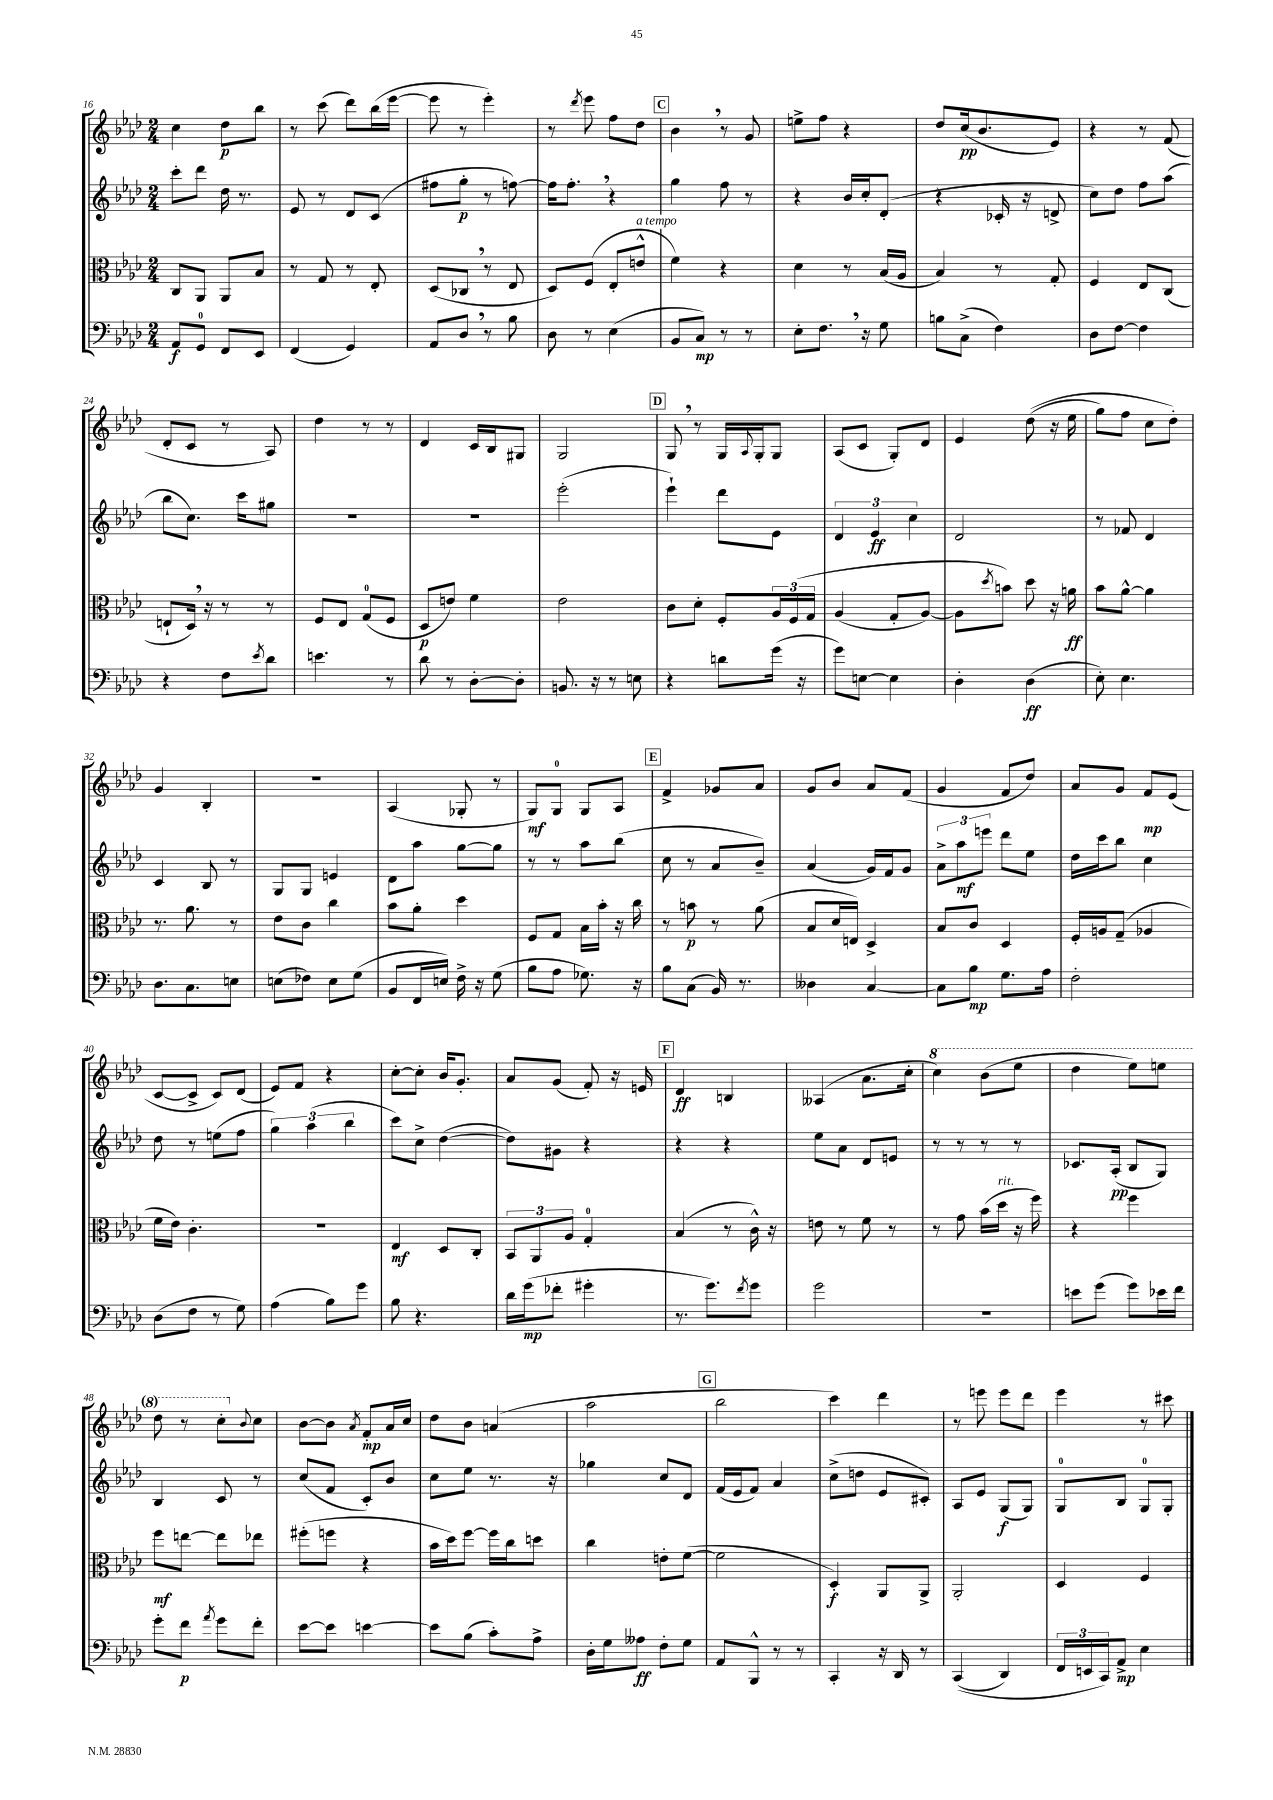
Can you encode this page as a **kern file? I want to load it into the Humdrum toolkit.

**kern	**dynam	**kern	**dynam	**kern	**dynam	**kern	**dynam
*part4	*part4	*part3	*part3	*part2	*part2	*part1	*part1
*staff4	*staff4	*staff3	*staff3	*staff2	*staff2	*staff1	*staff1
*clefF4	*	*clefC3	*	*clefG2	*	*clefG2	*
*k[b-e-a-d-]	*	*k[b-e-a-d-]	*	*k[b-e-a-d-]	*	*k[b-e-a-d-]	*
*M2/4	*	*M2/4	*	*M2/4	*	*M2/4	*
=16	=16	=16	=16	=16	=16	=16	=16
8AA-/L	f	8C/L	.	8ccc'\L	.	4cc\	.
8GG/J	.	8AA-/J	.	8ddd-\J	.	.	.
8FF/L	.	8AA-/L	.	16dd-\	.	8dd-\L	p
.	.	.	.	8.r	.	.	.
8EE-/J	.	8B-/J	.	.	.	8bb-\J	.
=17	=17	=17	=17	=17	=17	=17	=17
(4FF/	.	8r	.	8e-/	.	8r	.
.	.	8G/	.	8r	.	(8ccc\	.
4GG/)	.	8r	.	8d-/L	.	8ddd-\L)	.
.	.	8E-'/	.	(8c/J	.	(16bb-\L	.
.	.	.	.	.	.	[16eee-\JJ	.
=18	=18	=18	=18	=18	=18	=18	=18
8AA-/L	.	(8D-/L	.	8ff#X\L	.	8eee-\]	.
8D-,/J	.	8C-X,/J	.	8gg'\J	p	8r	.
8r	.	8r	.	8r	.	4eee-'\)	.
8B-\	.	8E-/	.	[8ffn\)	.	.	.
=19	=19	=19	=19	=19	=19	=19	=19
8D-\	.	8D-/L)	.	16ff\KL]	.	8r	.
.	.	.	.	8.ff',\J	.	.	.
.	.	.	.	.	.	8qddd-/	.
8r	.	(8F/J	.	.	.	8eee-\	.
(4E-\	.	8E-'/L	.	4r	.	8ff\L	.
!	!	!LO:TX:a:i:t=a tempo	!	!	!	!	!
.	.	8en^^/J	.	.	.	8dd-\J	.
!!LO:REH:place=s1:t=C
=20	=20	=20	=20	=20	=20	=20	=20
8BB-/L	.	4f\)	.	4gg\	.	4b-,\	.
8C/J)	mp	.	.	.	.	.	.
8r	.	4r	.	8ff\	.	8r	.
8r	.	.	.	8r	.	8g/	.
=21	=21	=21	=21	=21	=21	=21	=21
8E-'\L	.	4d-\	.	4r	.	8een^\L	.
8.F,\J	.	.	.	.	.	8ff\J	.
.	.	8r	.	16b-/LL	.	4r	.
16r	.	.	.	16cc'/J	.	.	.
8G\	.	(16B-/LL	.	(8d-'/J	.	.	.
.	.	16A-/JJ	.	.	.	.	.
=22	=22	=22	=22	=22	=22	=22	=22
8Bn\L	.	4B-/)	.	4r	.	8dd-/L	.
(8C^\J	.	.	.	.	.	(16cc/k	pp
.	.	.	.	.	.	8.b-/	.
4F\)	.	8r	.	16c-X'/	.	.	.
.	.	.	.	16r	.	.	.
.	.	8G'/	.	8dn^/	.	8e-/J)	.
=23	=23	=23	=23	=23	=23	=23	=23
8D-\L	.	4F/	.	8cc\L)	.	4r	.
[8F\J	.	.	.	8dd-\J	.	.	.
4F\]	.	8E-/L	.	8ff\L	.	8r	.
.	.	(8C/J	.	(8aa-\J	.	(8f/	.
!!LO:LB:g=z
=24	=24	=24	=24	=24	=24	=24	=24
4r	.	8En`/L	.	8bb-\L	.	8d-'/L	.
.	.	16D-,/Jk)	.	8.cc\J)	.	8c/J	.
.	.	16r	.	.	.	.	.
8F\L	.	8r	.	.	.	8r	.
.	.	.	.	16ccc\KL	.	.	.
8qe-/	.	.	.	.	.	.	.
8d-\J	.	8r	.	8gg#X\J	.	8A-/)	.
=25	=25	=25	=25	=25	=25	=25	=25
4.en\	.	8F/L	.	2r	.	4dd-\	.
.	.	8E-/J	.	.	.	.	.
.	.	(8G/L	.	.	.	8r	.
8r	.	8F/J	.	.	.	8r	.
=26	=26	=26	=26	=26	=26	=26	=26
8d-\	.	8D-/L	p	2r	.	4d-/	.
8r	.	8en/J)	.	.	.	.	.
[8D-'\L	.	4f\	.	.	.	16c/LL	.
.	.	.	.	.	.	16B-/J	.
8D-'\J]	.	.	.	.	.	8G#X/J	.
=27	=27	=27	=27	=27	=27	=27	=27
8.BBn/	.	2e-\	.	(2eee-'\	.	2G/	.
16r	.	.	.	.	.	.	.
8r	.	.	.	.	.	.	.
8En\	.	.	.	.	.	.	.
!!LO:REH:place=s1:t=D
=28	=28	=28	=28	=28	=28	=28	=28
4r	.	8c\L	.	4eee-`\)	.	8G,/	.
.	.	8d-'\J	.	.	.	8r	.
8dn\L	.	8F'/L	.	8ddd-\L	.	16G/LL	.
.	.	.	.	.	.	8qqA-/	.
.	.	.	.	.	.	16G'/J	.
(16g\Jk	.	24A-/L	.	8e-\J	.	8G/J	.
.	.	(24F/	.	.	.	.	.
16r	.	.	.	.	.	.	.
.	.	24G/JJ	.	.	.	.	.
=29	=29	=29	=29	=29	=29	=29	=29
8g\L)	.	(4A-/	.	6d-/	.	(8A-/L	.
[8En\J	.	.	.	.	.	8c/J	.
.	.	.	.	6e-/	ff	.	.
4E\]	.	8G'/L	.	.	.	8G'/L)	.
.	.	.	.	6cc\	.	.	.
.	.	[8A-/J)	.	.	.	8d-/J	.
=30	=30	=30	=30	=30	=30	=30	=30
4D-'\	.	8A-\L]	.	2d-/	.	4e-/	.
.	.	8qdd-/	.	.	.	.	.
.	.	8bn\J)	.	.	.	.	.
(4D-\	ff	8dd-\	.	.	.	((8dd-\	.
.	.	16r	.	.	.	16r	.
.	.	16an\	ff	.	.	16ee-\	.
=31	=31	=31	=31	=31	=31	=31	=31
8E-'\)	.	8b-\L	.	8r	.	8gg\L)	.
4.E-\	.	[8a-^^\J	.	8f-X/	.	8ff\J	.
.	.	4a-\]	.	4d-/	.	8cc\L	.
.	.	.	.	.	.	8dd-'\J)	.
!!LO:LB:g=z
=32	=32	=32	=32	=32	=32	=32	=32
8.D-\L	.	8.r	.	4c/	.	4g/	.
8.C\	.	8.a-\	.	.	.	.	.
.	.	.	.	8B-/	.	4B-'/	.
8En\J	.	8r	.	8r	.	.	.
=33	=33	=33	=33	=33	=33	=33	=33
(8En\L	.	8e-\L	.	8G/L	.	2r	.
8F-X\J)	.	8c\J	.	8G/J	.	.	.
8E\L	.	4cc\	.	4en/	.	.	.
(8G\J	.	.	.	.	.	.	.
=34	=34	=34	=34	=34	=34	=34	=34
8BB-/L	.	8b-\L	.	8d-\L	.	(4A-/	.
16FF/L	.	8a-'\J	.	8aa-\J	.	.	.
16En/JJ)	.	.	.	.	.	.	.
16F^\	.	4dd-\	.	[8gg\L	.	8G-X'/	.
16r	.	.	.	.	.	.	.
(8G\	.	.	.	8gg\J]	.	8r	.
=35	=35	=35	=35	=35	=35	=35	=35
8B-\L	.	8F/L	.	8r	.	8G/L)	mf
8A-\J	.	8G/J	.	8r	.	8G/J	.
8.G-X\)	.	16B-\LL	.	8aa-\L	.	8G/L	.
.	.	16b-'\JJ	.	.	.	.	.
.	.	16r	.	(8bb-\J	.	8A-/J	.
16r	.	16cc\	.	.	.	.	.
!!LO:REH:place=s1:t=E
=36	=36	=36	=36	=36	=36	=36	=36
8B-\L	.	8r	.	8cc\	.	4f^/	.
(8C\J	.	8bn\	p	8r	.	.	.
16BB-/)	.	8r	.	8a-/L	.	8g-X/L	.
8.r	.	.	.	.	.	.	.
.	.	(8a-\	.	8b-~/J)	.	8a-/J	.
=37	=37	=37	=37	=37	=37	=37	=37
4D--X\	.	8B-/L	.	(4a-/	.	8g/L	.
.	.	16d-/L	.	.	.	8b-/J	.
.	.	16En/JJ)	.	.	.	.	.
[4C/	.	4D-^/	.	16g/LL)	.	8a-/L	.
.	.	.	.	16f/J	.	.	.
.	.	.	.	8g/J	.	(8f/J	.
=38	=38	=38	=38	=38	=38	=38	=38
8C\L]	.	8B-/L	.	12a-^\L	.	4g/	.
.	.	.	.	12aa-\	mf	.	.
8B-\J	mp	8c/J	.	.	.	.	.
.	.	.	.	12eeen\J	.	.	.
8.G\L	.	4D-/	.	8ddd-\L	.	8f/L	.
.	.	.	.	8ee-\J	.	8dd-/J)	.
16A-\Jk	.	.	.	.	.	.	.
=39	=39	=39	=39	=39	=39	=39	=39
2F'\	.	16F'/LL	.	16dd-\LL	.	8a-/L	.
.	.	16An/J	.	16ccc\J	.	.	.
.	.	(8G~/J	.	8bb-\J	.	8g/J	.
.	.	4A-X/	.	4cc\	.	8f/L	mp
.	.	.	.	.	.	(8e-/J	.
!!LO:LB:g=z
=40	=40	=40	=40	=40	=40	=40	=40
(8D-\L	.	16f\LL	.	8dd-\	.	[8c/L	.
.	.	16e-\JJ)	.	.	.	.	.
8F\J	.	4.c'\	.	8r	.	8c^/J]	.
8r	.	.	.	(8een\L	.	8c/L)	.
8G\)	.	.	.	8ff\J	.	(8d-/J	.
=41	=41	=41	=41	=41	=41	=41	=41
(4A-\	.	2r	.	6gg\)	.	8e-/L)	.
.	.	.	.	.	.	8f/J	.
.	.	.	.	(6aa-\	.	.	.
8B-\L)	.	.	.	.	.	4r	.
.	.	.	.	6bb-\	.	.	.
8g\J	.	.	.	.	.	.	.
=42	=42	=42	=42	=42	=42	=42	=42
8B-\	.	4E-/	mf	8ccc\L)	.	[8cc'\L	.
4.r	.	.	.	8cc^\J	.	8cc'\J]	.
.	.	8D-/L	.	([4dd-\	.	16b-/KL	.
.	.	.	.	.	.	8.g'/J	.
.	.	8C'/J	.	.	.	.	.
=43	=43	=43	=43	=43	=43	=43	=43
16d-\LL	.	12BB-/L	.	8dd-\L])	.	8a-/L	.
(16g\J	mp	.	.	.	.	.	.
.	.	12AA-/	.	.	.	.	.
8f-X'\J	.	.	.	8g#X\J	.	(8g/J	.
.	.	12A-/J	.	.	.	.	.
4g#X'\	.	4G'/	.	4r	.	8f'/)	.
.	.	.	.	.	.	16r	.
.	.	.	.	.	.	16en/	.
!!LO:REH:place=s1:t=F
=44	=44	=44	=44	=44	=44	=44	=44
8.r	.	(4B-/	.	4r	.	4d-/	ff
8.g\L)	.	.	.	.	.	.	.
.	.	8r	.	4r	.	4Bn/	.
8qf/	.	.	.	.	.	.	.
8g\J	.	16c^^\)	.	.	.	.	.
.	.	16r	.	.	.	.	.
=45	=45	=45	=45	=45	=45	=45	=45
2g\	.	8en\	.	8ee-\L	.	(4A--X/	.
.	.	8r	.	8a-\J	.	.	.
.	.	8f\	.	8d-/L	.	8.a-\L	.
.	.	8r	.	8en/J	.	.	.
.	.	.	.	.	.	16cc'\Jk	.
=46	=46	=46	=46	=46	=46	=46	=46
*	*	*	*	*	*	*8va	*
2r	.	8r	.	8r	.	4ccc\)	.
.	.	8g\	.	8r	.	.	.
.	.	(16b-\LL	.	8r	.	(8bb-\L	.
!	!	!LO:TX:a:i:t=rit.	!	!	!	!	!
.	.	16dd-\JJ	.	.	.	.	.
.	.	16r	.	8r	.	8eee-\J	.
.	.	16ff\)	.	.	.	.	.
=47	=47	=47	=47	=47	=47	=47	=47
8en\L	.	4r	.	8.c-X/L	.	4ddd-\	.
(8g\J	.	.	.	.	.	.	.
.	.	.	.	(16A-'/Jk	pp	.	.
8g\L)	.	4ff\	.	8B-/L	.	8eee-\L)	.
16e-X\L	.	.	.	8G/J)	.	8eeen\J	.
16f\JJ	.	.	.	.	.	.	.
!!LO:LB:g=z
=48	=48	=48	=48	=48	=48	=48	=48
8g'\L	.	8ff\L	mf	4B-/	.	8ddd-\	.
8f\J	p	[8een\J	.	.	.	8r	.
8qa-/	.	.	.	.	.	.	.
8g\L	.	8ee\L]	.	8c/	.	8ccc'\L	.
*	*	*	*	*	*	*X8va	*
.	.	.	.	.	.	8qqb-/	.
8f'\J	.	8ee-X\J	.	8r	.	8cc\J	.
=49	=49	=49	=49	=49	=49	=49	=49
[8e-\L	.	(8ff#X'\L	.	(8cc/L	.	[8b-\L	.
8e-\J]	.	8ffn\J	.	8f/J	.	8b-\J]	.
.	.	.	.	.	.	8qa-/	.
[4en\	.	4r	.	8c'/L)	.	8f'/L	mp
.	.	.	.	8b-/J	.	16a-/L	.
.	.	.	.	.	.	16cc/JJ	.
=50	=50	=50	=50	=50	=50	=50	=50
8e\L]	.	16b-\LL	.	8cc\L	.	8dd-\L	.
.	.	16dd-\J)	.	.	.	.	.
(8B-\J	.	[8ff\J	.	8ee-\J	.	8b-\J	.
8c'\L)	.	16ff\LL]	.	8.r	.	(4an/	.
.	.	16cc\J	.	.	.	.	.
8A-^\J	.	8ddn\J	.	.	.	.	.
.	.	.	.	16r	.	.	.
=51	=51	=51	=51	=51	=51	=51	=51
16D-'\LL	.	4cc\	.	4gg-X\	.	2aa-\	.
16G\J	.	.	.	.	.	.	.
8A--X\J	ff	.	.	.	.	.	.
8F'\L	.	8en'\L	.	8cc/L	.	.	.
8G\J	.	([8f\J	.	8d-/J	.	.	.
!!LO:REH:place=s1:t=G
=52	=52	=52	=52	=52	=52	=52	=52
8AA-/L	.	2f\]	.	(16f/LL	.	2bb-\	.
.	.	.	.	16e-/J	.	.	.
8BBB-^^/J	.	.	.	8f/J)	.	.	.
8r	.	.	.	4a-/	.	.	.
8r	.	.	.	.	.	.	.
=53	=53	=53	=53	=53	=53	=53	=53
4CC'/	.	4D-'/)	f	(8cc^\L	.	4ccc\)	.
.	.	.	.	8ddn\J	.	.	.
16r	.	8AA-/L	.	8e-/L	.	4ddd-\	.
16DD-/	.	.	.	.	.	.	.
8r	.	8AA-^/J	.	8c#X'/J)	.	.	.
=54	=54	=54	=54	=54	=54	=54	=54
((4CC/	.	2AA-'/	.	8A-/L	.	8r	.
.	.	.	.	8e-/J	.	8eeen\	.
4DD-/)	.	.	.	(8G/L	f	8eee\L	.
.	.	.	.	8G/J)	.	8ddd-\J	.
=55	=55	=55	=55	=55	=55	=55	=55
24FF/LL	.	4D-/	.	8G/L	.	4eee-\	.
24EEn/	.	.	.	.	.	.	.
24CC/J)	.	.	.	.	.	.	.
8AA-^/J	mp	.	.	8B-/J	.	.	.
4E-\	.	4F/	.	8G/L	.	8r	.
.	.	.	.	8G'/J	.	8ccc#X\	.
==	==	==	==	==	==	==	==
*-	*-	*-	*-	*-	*-	*-	*-
